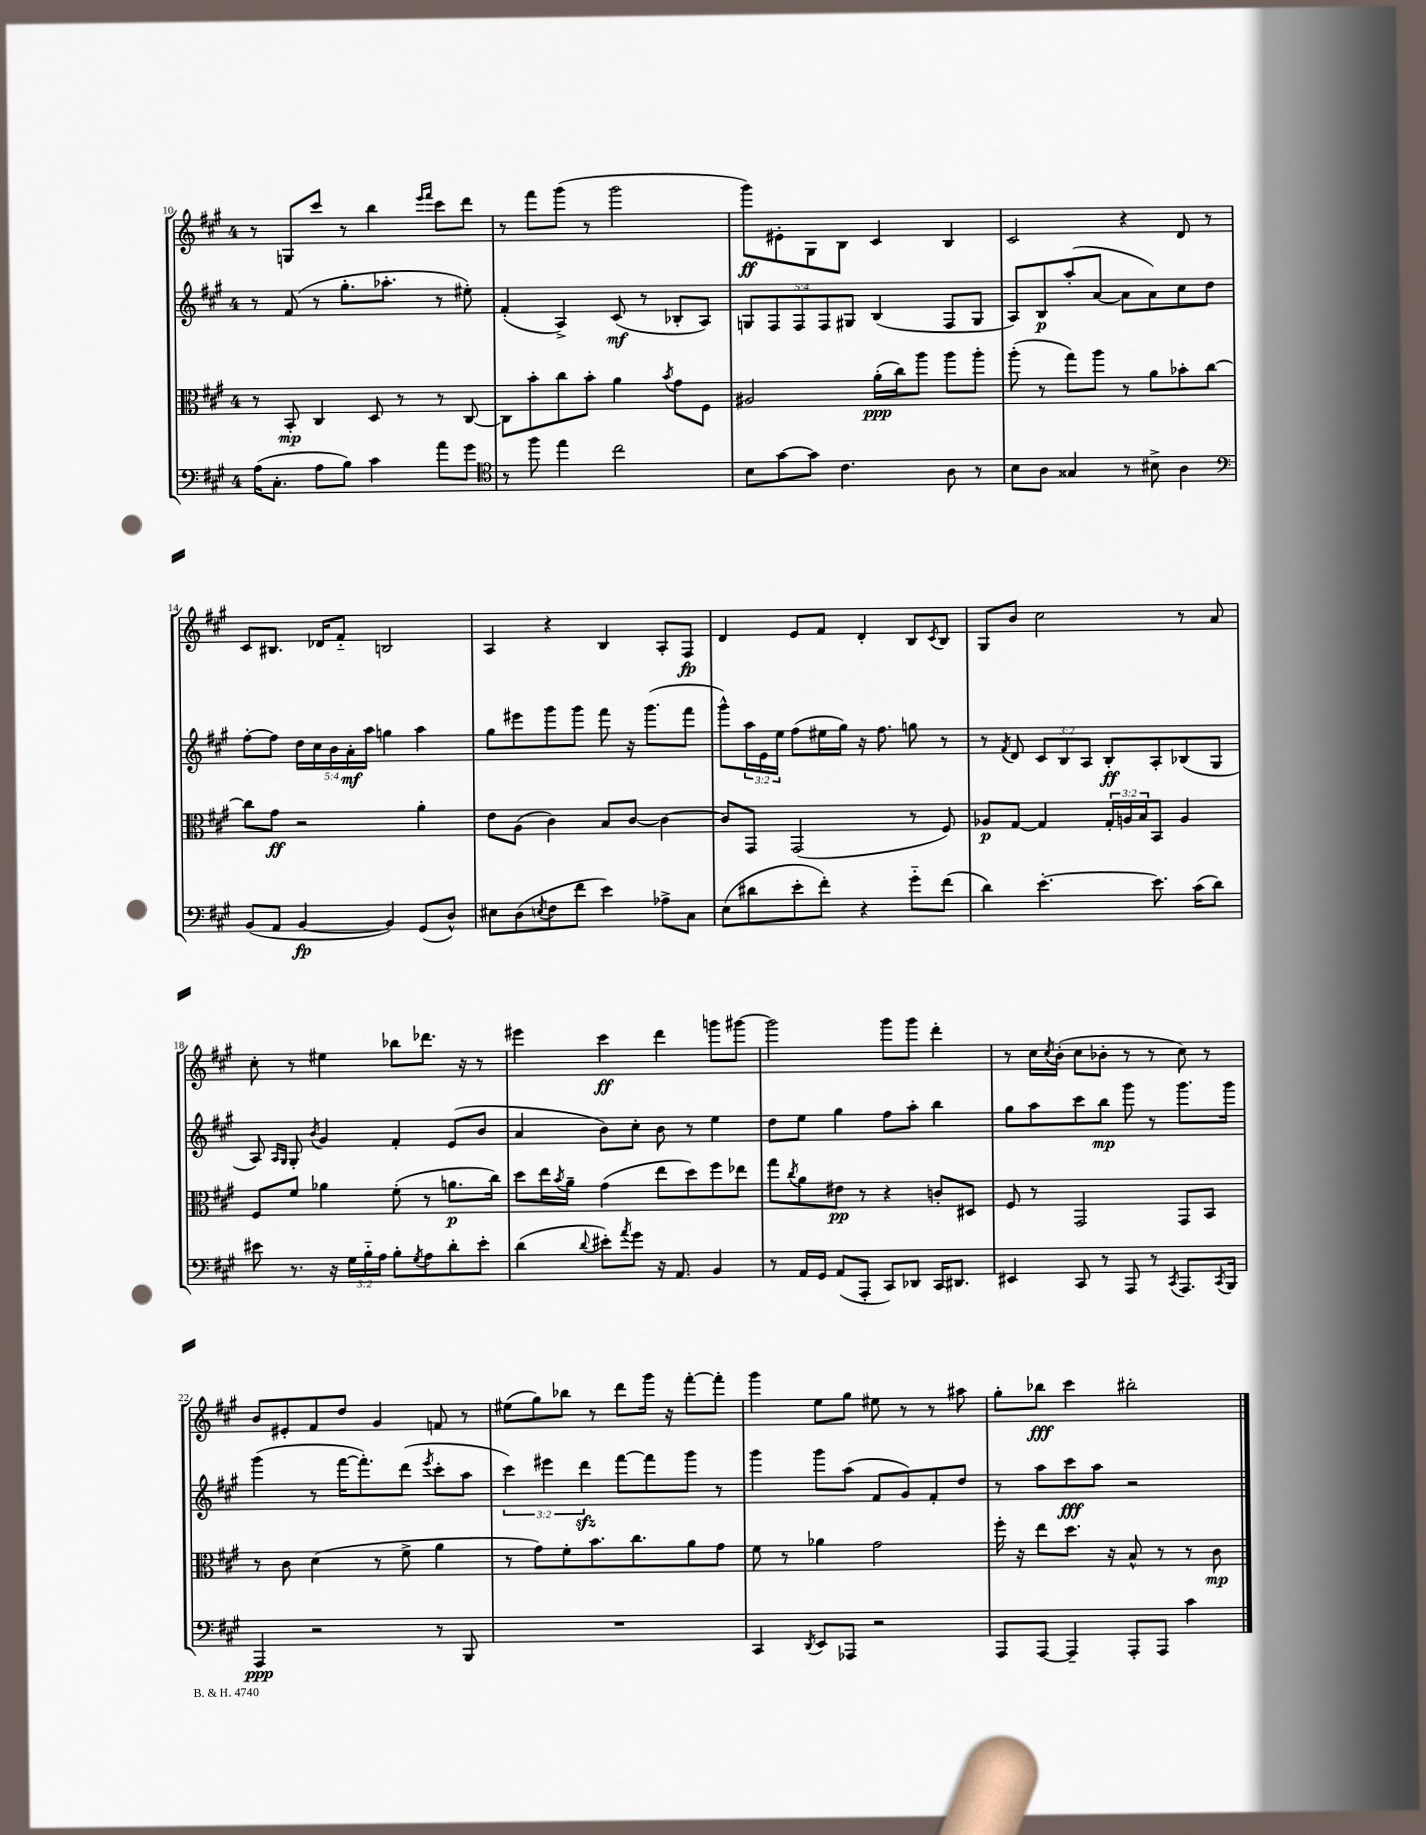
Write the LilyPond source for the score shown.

<<
\new StaffGroup <<
\new Staff = "s0" {
    \clef treble \key a \major \once \override Staff.TimeSignature.style = #'single-digit \time 4/4
    r8 g8 cis'''8 r8 b''4 \grace { e'''16 fis'''16 } cis'''8 d'''8 |
    r8 fis'''8 gis'''8( r8 gis'''2 |
    gis'''8\ff) eis'8-. gis8 b8 cis'4 b4 |
    cis'2 r4 d'8 r8 |
    cis'8 bis8. des'16 fis'8-_ b2 |
    a4 r4 b4 a8-. fis8\fp |
    d'4 e'8 fis'8 d'4-. b8 \acciaccatura { cis'8 } b8 |
    gis8 b'8 cis''2 r8 a'8 |
    cis''8-. r8 eis''4 bes''8 des'''8. r16 r8 |
    eis'''4 cis'''4\ff d'''4 g'''8 gis'''8~ |
    gis'''2 gis'''8 gis'''8 d'''4-. |
    r8 cis''16 \acciaccatura { cis''8 } b'16-.( cis''8 bes'8-. r8 r8 cis''8) r8 |
    b'8 eis'8-. fis'8 d''8 gis'4 f'8 r8 |
    eis''8( gis''8) bes''8 r8 d'''8 gis'''16 r16 fis'''8~-. fis'''8-. |
    gis'''4 e''8 gis''8 eis''8 r8 r8 ais''8 |
    gis''8-. bes''8\fff cis'''4 bis''2-. \bar "|." |
}
\new Staff = "s1" {
    \clef treble \key a \major \once \override Staff.TimeSignature.style = #'single-digit \time 4/4 \override Staff.TupletNumber.text = #tuplet-number::calc-fraction-text
    r8 fis'8( r8 gis''8.-. aes''8.-. r8 eis''8-.) |
    fis'4-.( a4->) cis'8\mf( r8 bes8-. a8) |
    \tuplet 5/4 { g8 fis8 fis8 fis8 gis8 } b4( fis8 gis8 |
    a8) b8\p a''8-.( a'8~ a'8 a'8) cis''8 d''8 |
    fis''8~-. fis''8 \tuplet 5/4 { d''16 cis''16 b'16 a'16-.\mf a''16 } g''4 a''4 |
    gis''8 eis'''8 gis'''8 gis'''8 fis'''8 r16 gis'''8.( fis'''8 |
    gis'''8-^) \tuplet 3/2 { a''16 e'16 e''16 } fis''8( eis''16 gis''16) r16 fis''8. g''8 r8 |
    r8 \acciaccatura { fis'8 } d'8 \tuplet 3/2 { cis'8 b8 a8 } b8-.\ff a8-. bes8( gis8 |
    a8) \grace { a16 gis16 } gis8-. \acciaccatura { b'8 } gis'4 fis'4-. e'8( b'8 |
    a'4 b'8) cis''8-. b'8 r8 e''4 |
    d''8 e''8 gis''4 fis''8 a''8-. b''4 |
    gis''8 a''8 cis'''8 b''8\mp gis'''8 r8 gis'''8. gis'''16 |
    gis'''4( r8 fis'''16~ fis'''8.-.) d'''8( \acciaccatura { e'''8 } cis'''8-. a''8 |
    \tuplet 3/2 { cis'''4) eis'''4 d'''4\sfz } fis'''8~ fis'''8 gis'''8 r8 |
    gis'''4 gis'''8 a''8( fis'8 gis'8) fis'8-. d''8 |
    r8 a''8 cis'''8\fff a''8 r2 \bar "|." |
}
\new Staff = "s2" {
    \clef alto \key a \major \once \override Staff.TimeSignature.style = #'single-digit \time 4/4 \override Staff.TupletNumber.text = #tuplet-number::calc-fraction-text
    r8 b,8-.\mp cis4 d8 r8 r8 cis8~ |
    cis8 b'8-. cis''8 b'8-. a'4 \acciaccatura { b'8 } gis'8 fis8 |
    ais2 a'16-.\ppp( cis''16) a''8 a''8 a''8-. |
    a''8-.( r8 gis''8) a''8 r8 a'8 bes'8-. cis''8~ |
    cis''8 gis'8\ff r2 a'4-. |
    e'8 a8( cis'4) b8 cis'8~ cis'4~ |
    cis'8 gis,8 gis,2( r8 fis8) |
    aes8\p gis8~ gis4 \tuplet 3/2 { gis16-. a16 b16 } b,8 a4 |
    fis8 fis'8 aes'4 fis'8-.( r8 a'8.\p cis''16) |
    d''8 e''16 \acciaccatura { b'8 } a'16-- gis'4( e''8 d''8) fis''8 ees''8 |
    gis''8 \acciaccatura { cis''8 } a'8 eis'8\pp r8 r4 c'8-. dis8 |
    fis8 r8 gis,2 gis,8 b,8 |
    r8 cis'8 d'4( r8 fis'8-> a'4 |
    r8 gis'8) fis'8-. b'8. cis''8. a'8 gis'8 |
    fis'8 r8 aes'4 gis'2 |
    fis''16-. r16 e''8 d''8. r16 b8-^ r8 r8 cis'8\mp \bar "|." |
}
\new Staff = "s3" {
    \clef bass \key a \major \once \override Staff.TimeSignature.style = #'single-digit \time 4/4 \override Staff.TupletNumber.text = #tuplet-number::calc-fraction-text
    a16( cis8.-. a8 b8) cis'4 a'8 gis'8 |
    \clef tenor r8 fis''8 e''4 cis''2 |
    b8 gis'8~ gis'8 cis'4. a8 r8 |
    b8 a8 gisis4 r8 bis8-> a4 |
    \clef bass b,8( a,8 b,4~\fp b,4) gis,8( d8-^) |
    eis8 d8( \acciaccatura { e8 } fis8 fis'8 e'4) aes8-> cis8 |
    e8( dis'8 e'8-. fis'8-.) r4 gis'8-_ fis'8( |
    d'4) e'4.~-. e'8. cis'16( d'8) |
    eis'8 r8. r16 \tuplet 3/2 { gis16 b16-_ a16 } b8-. \acciaccatura { gis8 } a8 d'8-. eis'8-. |
    d'4( \appoggiatura { d'8 } eis'8-.) \acciaccatura { a'8 } gis'8 r16 a,8. b,4 |
    r8 a,16 gis,16 a,8( a,,8-. cis,8) des,8 cis,16 dis,8. |
    eis,4 cis,8 r8 a,,8 r8 \acciaccatura { cis,8 } a,,8. \acciaccatura { cis,8 } b,,16 |
    a,,4\ppp r2 r8 b,,8 |
    R1 |
    cis,4 \acciaccatura { d,8 } e,8 aes,,8 r2 |
    a,,8 a,,8~ a,,4-- a,,8-. a,,8 cis'4 \bar "|." |
}
>>
>>
\layout { \context { \Score currentBarNumber = #10 } }
